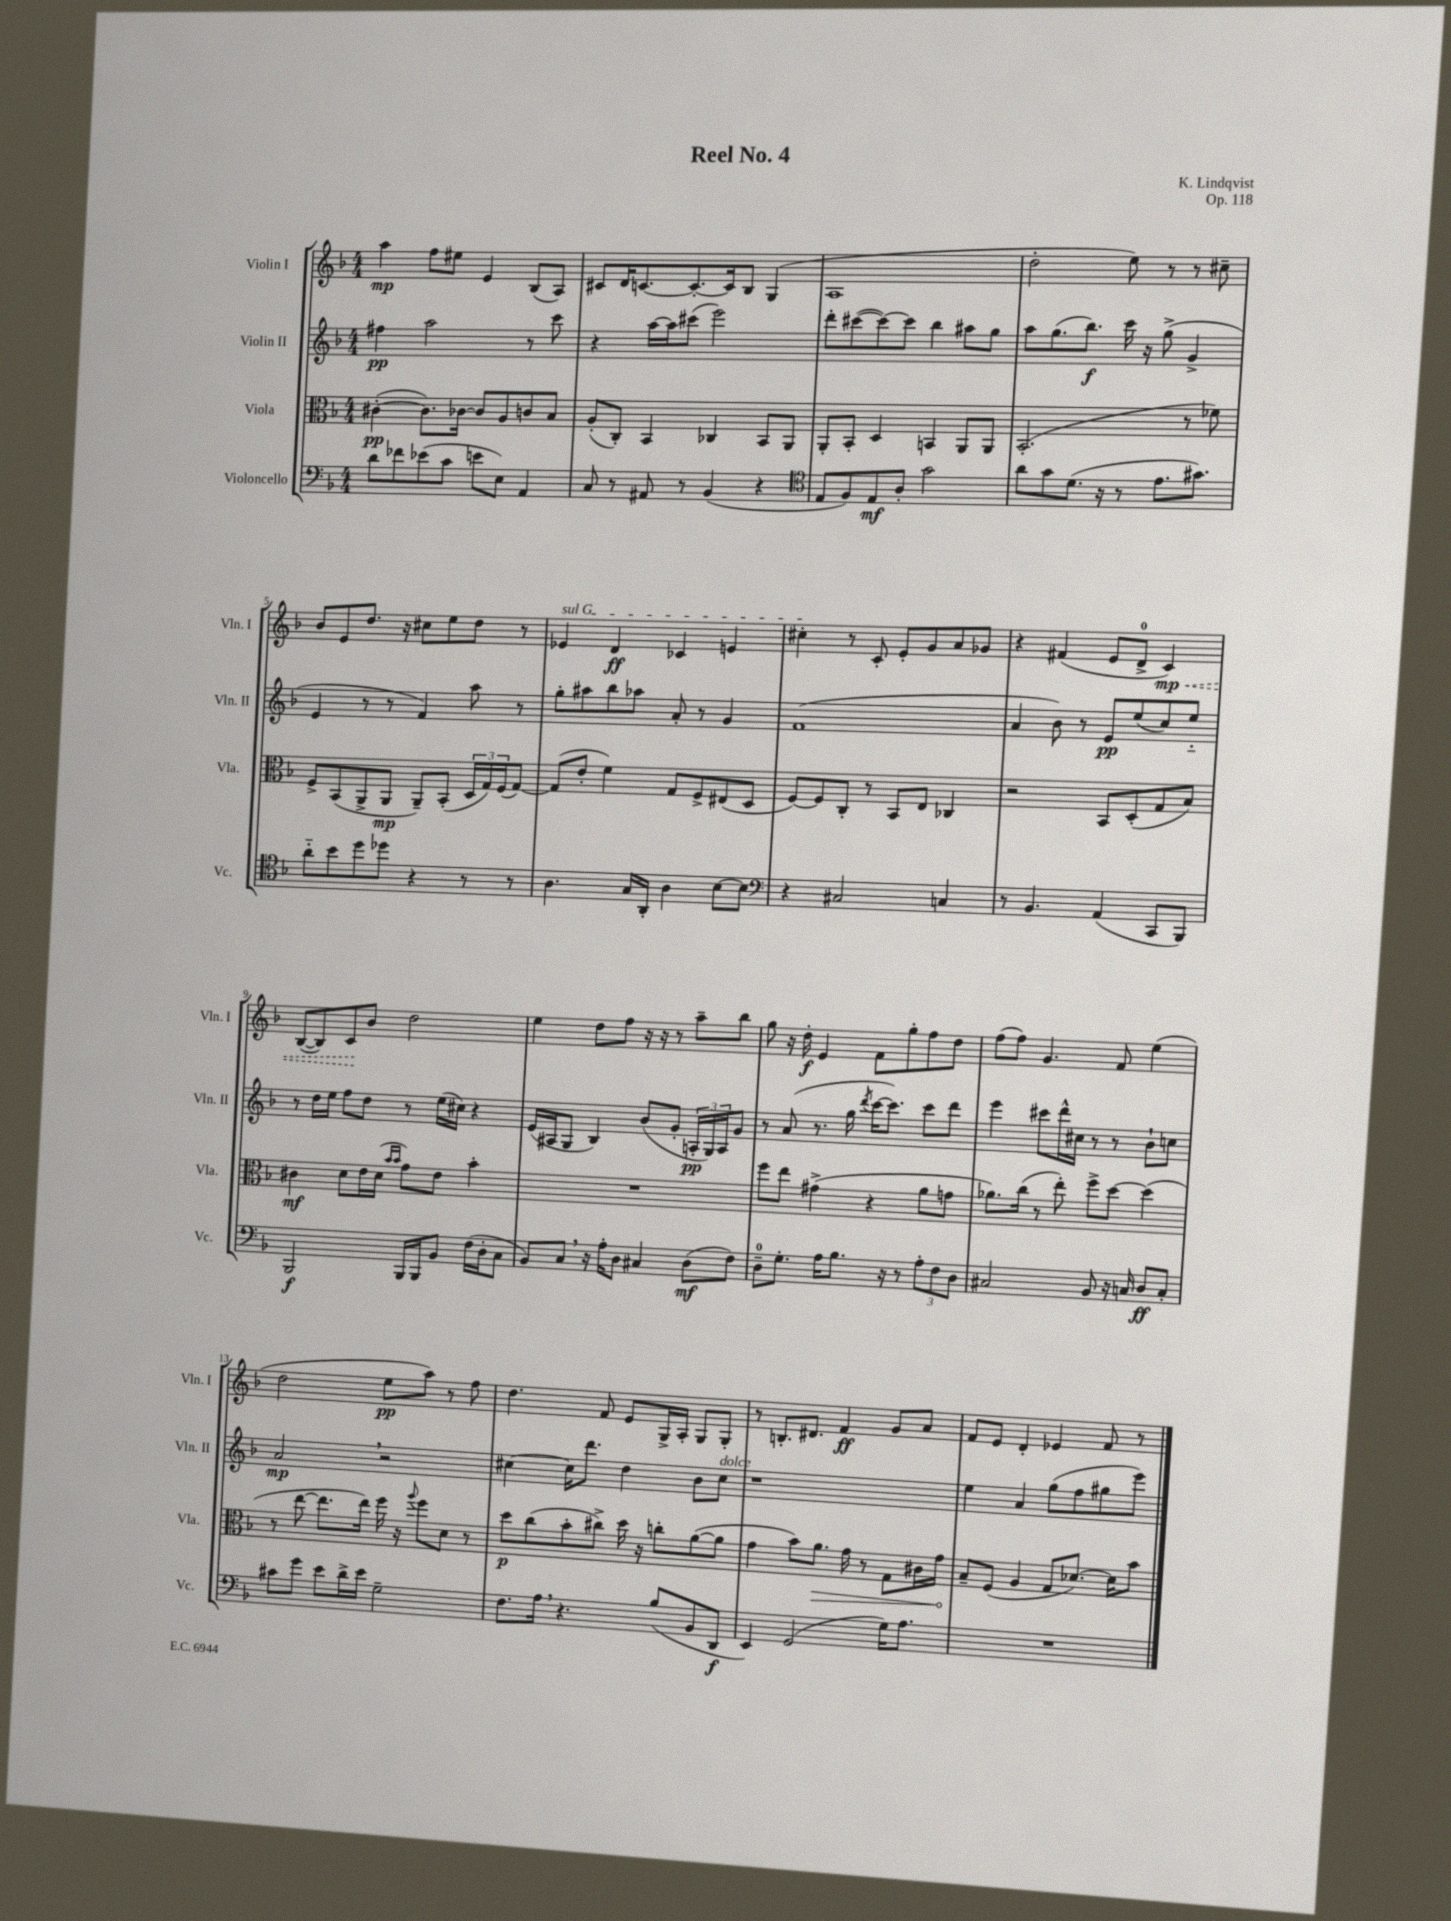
\header { title = "Reel No. 4" composer = "K. Lindqvist" opus = "Op. 118" }
<<
\new StaffGroup <<
\new Staff = "s0" \with { instrumentName = "Violin I" shortInstrumentName = "Vln. I" } {
    \clef treble \key f \major \numericTimeSignature \time 4/4
    a''4\mp f''8 eis''8 e'4 bes8( a8) |
    cis'8 d'16 c'8.~ c'8.~-. c'16 bes8 g4( |
    a1 |
    d''2-. e''8) r8 r8 cis''8-- |
    bes'8 e'8 d''8. r16 cis''8 e''8 d''8 r8 |
    \once \override TextSpanner.bound-details.left.text = \markup { \italic "sul G" } ees'4\startTextSpan d'4\ff ces'4 e'4 |
    cis''4-.\stopTextSpan r8 c'8-. e'8-. g'8 a'8 ges'8 |
    r4 fis'4( e'8 d'8-0-> \once \override Hairpin.style = #'dashed-line c'4\mp\<) |
    bes8~( bes8) c'8\! bes'8 d''2 |
    e''4 d''8 f''8 r16 r16 r8 a''8-- bes''8 |
    g''8 r16 d''16-.\f e'4 f'8 g''8-. f''8 d''8 |
    f''8( f''8) g'4. f'8 e''4( |
    d''2 e''8\pp a''8) r8 f''8 |
    d''4. f'8 e'8 g16-> a16-. g8 g8-. |
    r8 b8.-. dis'8. f'4\ff g'8 a'8 |
    f'8 e'8 d'4-. ees'4 f'8 r8 \bar "|." |
}
\new Staff = "s1" \with { instrumentName = "Violin II" shortInstrumentName = "Vln. II" } {
    \clef treble \key f \major \numericTimeSignature \time 4/4
    fis''4\pp a''2 r8 c'''8 |
    r4 a''16~ a''16 cis'''8( e'''2) |
    d'''8-. cis'''8~( cis'''8~) cis'''8 bes''4 ais''8 g''8 |
    a''8 g''8.( bes''8.\f) c'''16 r16 g''8->( g'4-> |
    e'4 r8 r8 f'4) a''8 r8 |
    g''8-. ais''8 bes''8 aes''8 a'8-. r8 g'4 |
    f'1( |
    a'4 bes'8) r8 e'8\pp e''8( c''8) e''8-_ |
    r8 d''16 e''16 f''8 d''8 r8 e''16( cis''16) r4 |
    e'16( ais16 g8 bes4) bes'8( g'8-. \tuplet 3/2 { a16-.\pp g16) a16 } g'8 |
    r8 a'8( r8. g''16 \acciaccatura { d'''8 } c'''16~ c'''8.) c'''8 d'''8 |
    e'''4 cis'''8 d'''16-^ cis''16 r8 r8 bes'8-! c''8 |
    a'2\mp \breathe r2 |
    cis''4~ cis''16 d'''8. d''4 bes'8 cis''8^\markup { \italic "dolce" } |
    r1 |
    e''4 a'4 g''8( f''8 gis''8 e'''8) \bar "|." |
}
\new Staff = "s2" \with { instrumentName = "Viola" shortInstrumentName = "Vla." } {
    \clef alto \key f \major \numericTimeSignature \time 4/4
    cis'4~-.\pp( cis'8.) ces'16~ ces'8 a8 c'8 bes8 |
    a8-.( c8-.) bes,4 ces4 bes,8 a,8 |
    a,8-. bes,8-. d4 b,4 a,8 a,8 |
    bes,2.-.( r8 fes'8) |
    f8-> bes,8( a,8-> a,8\mp a,8--) bes,8-.( \tuplet 3/2 { d16 g16) f16( } g8~) |
    g8( e'8-. f'4) g8 f8-> eis8( d8 |
    f8~) f8 c8-. r8 bes,8 e8 ces4 |
    r2 bes,8 d8-.( g8 bes8) |
    cis'4\mf d'8 e'16 d'16( \grace { bes'16 bes'16 } g'8) e'8 bes'4-. |
    R1 |
    f''8 e''8 gis'4->( r4 a'8 g'8 |
    aes'8.) c''16( r8 e''8-.) f''8-> d''8~ d''4( |
    r8 e''8~ e''8. e''16) f''16 r16 \appoggiatura { a''8 } f''8 d'8 r8 |
    d''8\p c''8( bes'8-. cis''8->) d''16 r16 c''8-. a'8~( a'8 |
    g'4 bes'8) \once \override Hairpin.circled-tip = ##t a'8.\> g'16 r8 g8 cis'16 g'16\! |
    bes8-- f8( a4 g8 des'8.~) des'16 bes'8 \bar "|." |
}
\new Staff = "s3" \with { instrumentName = "Violoncello" shortInstrumentName = "Vc." } {
    \clef bass \key f \major \numericTimeSignature \time 4/4
    d'8 fes'8 ees'8( c'8 e'8 e8) a,4 |
    c8 r8 ais,8 r8 bes,4( r4 |
    \clef tenor e8 f8) e8\mf a8-. g'2 |
    a'8 g'8 d'8.( r16 r8 e'8. gis'8.) |
    a'8-_ bes'8 d''8 des''8 r4 r8 r8 |
    a4. g16 a,16-. a4 bes8~ bes8 |
    \clef bass r4 cis2 c4 |
    r8 bes,4. a,4( c,8 bes,,8) |
    bes,,2\f bes,,16 bes,,16 bes,8 f16( d16-. c8 |
    bes,8) c8 \breathe r16 a16-. d8 cis4 d8\mf( f8) |
    d8-0-- g8.-. a16 bes8. r16 r8 \tuplet 3/2 { a8-. f8 d8 } |
    cis2 bes,8 r16 c16 d8\ff c8-. |
    cis'8 g'8 e'8 d'16-> e'16 g2-- |
    f8. a16 \breathe r4. bes8( bes,8 d,8\f |
    e,4) g,2( g16) a8. |
    R1 \bar "|." |
}
>>
>>
